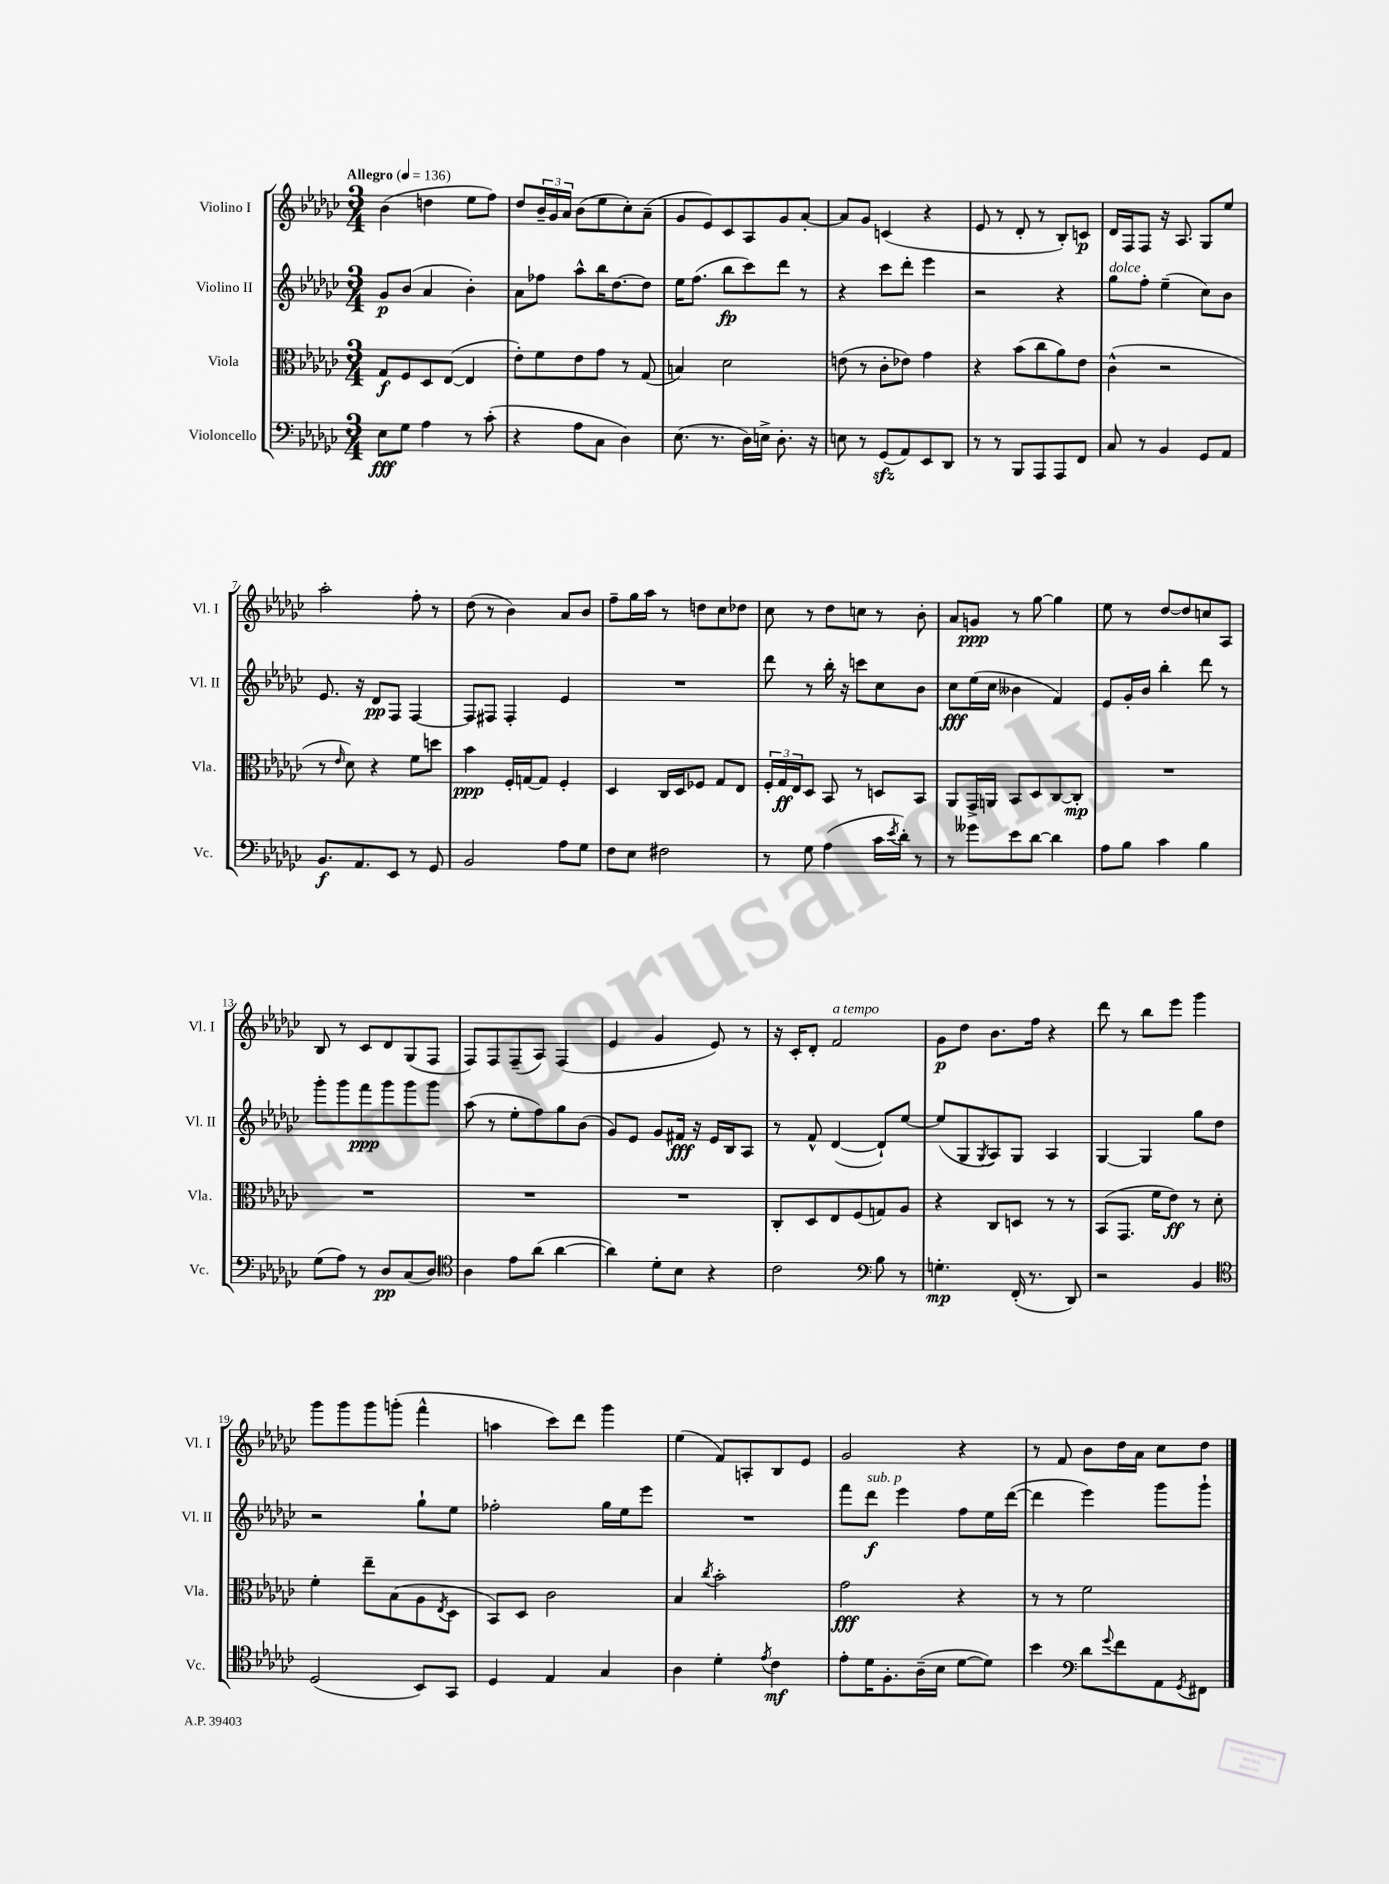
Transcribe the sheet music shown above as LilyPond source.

<<
\new StaffGroup <<
\new Staff = "s0" \with { instrumentName = "Violino I" shortInstrumentName = "Vl. I" } {
    \clef treble \key ges \major \numericTimeSignature \time 3/4 \tempo "Allegro" 4 = 136
    bes'4( d''4 ees''8 f''8) |
    des''8 \tuplet 3/2 { bes'16-- ges'16 aes'16 } bes'8( ees''8 ces''8-.) aes'8--( |
    ges'8 ees'8) ces'8 aes8 ges'8 aes'8~-. |
    aes'8 ges'8 c'4( r4 |
    ees'8 r8 des'8-. r8 bes8-.) c'8\p |
    des'16 f16 f8 r16 aes8. ges8 ees''8 |
    aes''2-. f''8-. r8 |
    des''8( r8 bes'4) aes'8 bes'8 |
    f''8-- ges''16 aes''16 r8 d''8 ces''8 des''8 |
    ces''8 r8 des''8 c''8 r8 bes'8-. |
    aes'8 g'8\ppp r8 ges''8~ ges''4 |
    ees''8 r8 des''8~ des''8 c''8 aes8 |
    bes8 r8 ces'8 des'8 ges8( f8 |
    f8) f8 f8--( aes8) f4( |
    ees'4 ges'4 ees'8) r8 |
    r16 ces'16-. des'8-. f'2^\markup { \italic "a tempo" } |
    ges'8\p des''8 bes'8. f''16 r4 |
    des'''8 r8 bes''8 ees'''8 ges'''4 |
    ges'''8 ges'''8 ges'''8 g'''8-.( f'''4-^ |
    a''4 ces'''8) des'''8 ges'''4 |
    ees''4( f'8) a8-. bes8 ees'8 |
    ges'2 r4 |
    r8 f'8 bes'8 des''16 aes'16 ces''8 des''8 \bar "|." |
}
\new Staff = "s1" \with { instrumentName = "Violino II" shortInstrumentName = "Vl. II" } {
    \clef treble \key ges \major \numericTimeSignature \time 3/4
    ges'8\p bes'8( aes'4 bes'4-.) |
    aes'8 fes''8 aes''8-^ bes''16 des''8.~ des''8 |
    ees''16 f''8.( bes''8\fp ces'''8) des'''8 r8 |
    r4 ces'''8 des'''8-. ees'''4 |
    r2 r4 |
    ges''8^\markup { \italic "dolce" } f''8-. ees''4--( ces''8) bes'8 |
    ees'8. r16 des'8\pp f8 f4~ |
    f8 fis8 fis4-. ees'4 |
    R2. |
    des'''8 r8 bes''16-. r16 c'''8 ces''8 bes'8 |
    ces''8\fff ees''16( ces''16 beses'4 f'4) |
    ees'8 ges'16-. bes'16 bes''4-. des'''8 r8 |
    ges'''8-. ges'''8 f'''8\ppp ges'''8 ges'''8 ges'''8 |
    aes''8( r8 ees''8-. f''8) ges''8 bes'8( |
    ges'8) ees'8 ges'8 fis'16\fff r16 ees'16 bes16 aes8 |
    r8 f'8-^ des'4~( des'8-!) ees''8~ |
    ees''8( ges8 \acciaccatura { ges8 } aes8) ges8 aes4 |
    ges4~ ges4 ges''8 des''8 |
    r2 ges''8-! ees''8 |
    fes''2-. ges''16 ees''16 ees'''8 |
    R2. |
    f'''8 des'''8\f^\markup { \italic "sub. p" } ees'''4 f''8 ees''16 des'''16~( |
    des'''4 ees'''4) ges'''8 ges'''8-! \bar "|." |
}
\new Staff = "s2" \with { instrumentName = "Viola" shortInstrumentName = "Vla." } {
    \clef alto \key ges \major \numericTimeSignature \time 3/4
    ges8\f f8 des8 ees8~( ees4 |
    ees'8-.) f'8 ees'8 ges'8 r8 ges8( |
    b4) des'2 |
    e'8( r8 ces'8-. ees'8) ges'4 |
    r4 bes'8( ces''8 aes'8) ees'8 |
    ces'4-^( r2 |
    r8 \grace { ees'16 } des'8) r4 f'8 d''8 |
    bes'4\ppp f16-. g16~ g8 f4-. |
    des4 ces16 des16 fes8 ges8 ees8 |
    \tuplet 3/2 { f16-. ges16\ff ees16 } des8 bes,8 r8 d8 bes,8 |
    aes,8 ges,16-> a,16 bes,8 des8 ces8~ ces8-.\mp |
    R2. |
    R2. |
    R2. |
    R2. |
    ces8-. des8 ees8 f8( g8) aes8 |
    r4 ces8 d8 r8 r8 |
    bes,8( ges,8. f'16 ees'8\ff) r8 des'8-. |
    f'4-. ees''8-- bes8( aes8 \acciaccatura { ees8 } des8 |
    bes,8) des8 ces'2 |
    bes4 \acciaccatura { ces''8 } bes'2-. |
    ges'2\fff r4 |
    r8 r8 f'2 \bar "|." |
}
\new Staff = "s3" \with { instrumentName = "Violoncello" shortInstrumentName = "Vc." } {
    \clef bass \key ges \major \numericTimeSignature \time 3/4
    ees8\fff ges8 aes4 r8 ces'8-.( |
    r4 aes8 ces8 des4) |
    ees8.( r8. des16) e16-> des8.-. r16 |
    e8 r8 ges,8\sfz( aes,8) ees,8 des,8 |
    r8 r8 bes,,8 aes,,8 aes,,8 f,8 |
    ces8 r8 bes,4 ges,8 aes,8 |
    bes,8.\f aes,8. ees,8 r8 ges,8 |
    bes,2 aes8 ges8 |
    f8 ees8 fis2 |
    r8 ges8 aes4( ces'16 \acciaccatura { ees'8 } des'16-.) r8 |
    r8 geses'8 ees'8 des'8~ des'4 |
    aes8 bes8 ces'4 bes4 |
    ges8( aes8) r8 des8\pp ces8( des8) |
    \clef tenor aes4 ees'8 aes'8( aes'4~ |
    aes'4) des'8-. bes8 r4 |
    ces'2 \clef bass bes8 r8 |
    g4.-.\mp f,16-.( r8. des,8) |
    r2 bes,4 |
    \clef tenor des2( bes,8) ges,8 |
    des4 ees4 ges4 |
    aes4 des'4-. \acciaccatura { ees'8 } ces'4\mf |
    ees'8-. des'16 f8.-. aes16--( bes16 des'8~ des'8) |
    bes'4 \clef bass des'8 \appoggiatura { ges'8 } f'8 aes,8 \acciaccatura { ges,8 } fis,8 \bar "|." |
}
>>
>>
